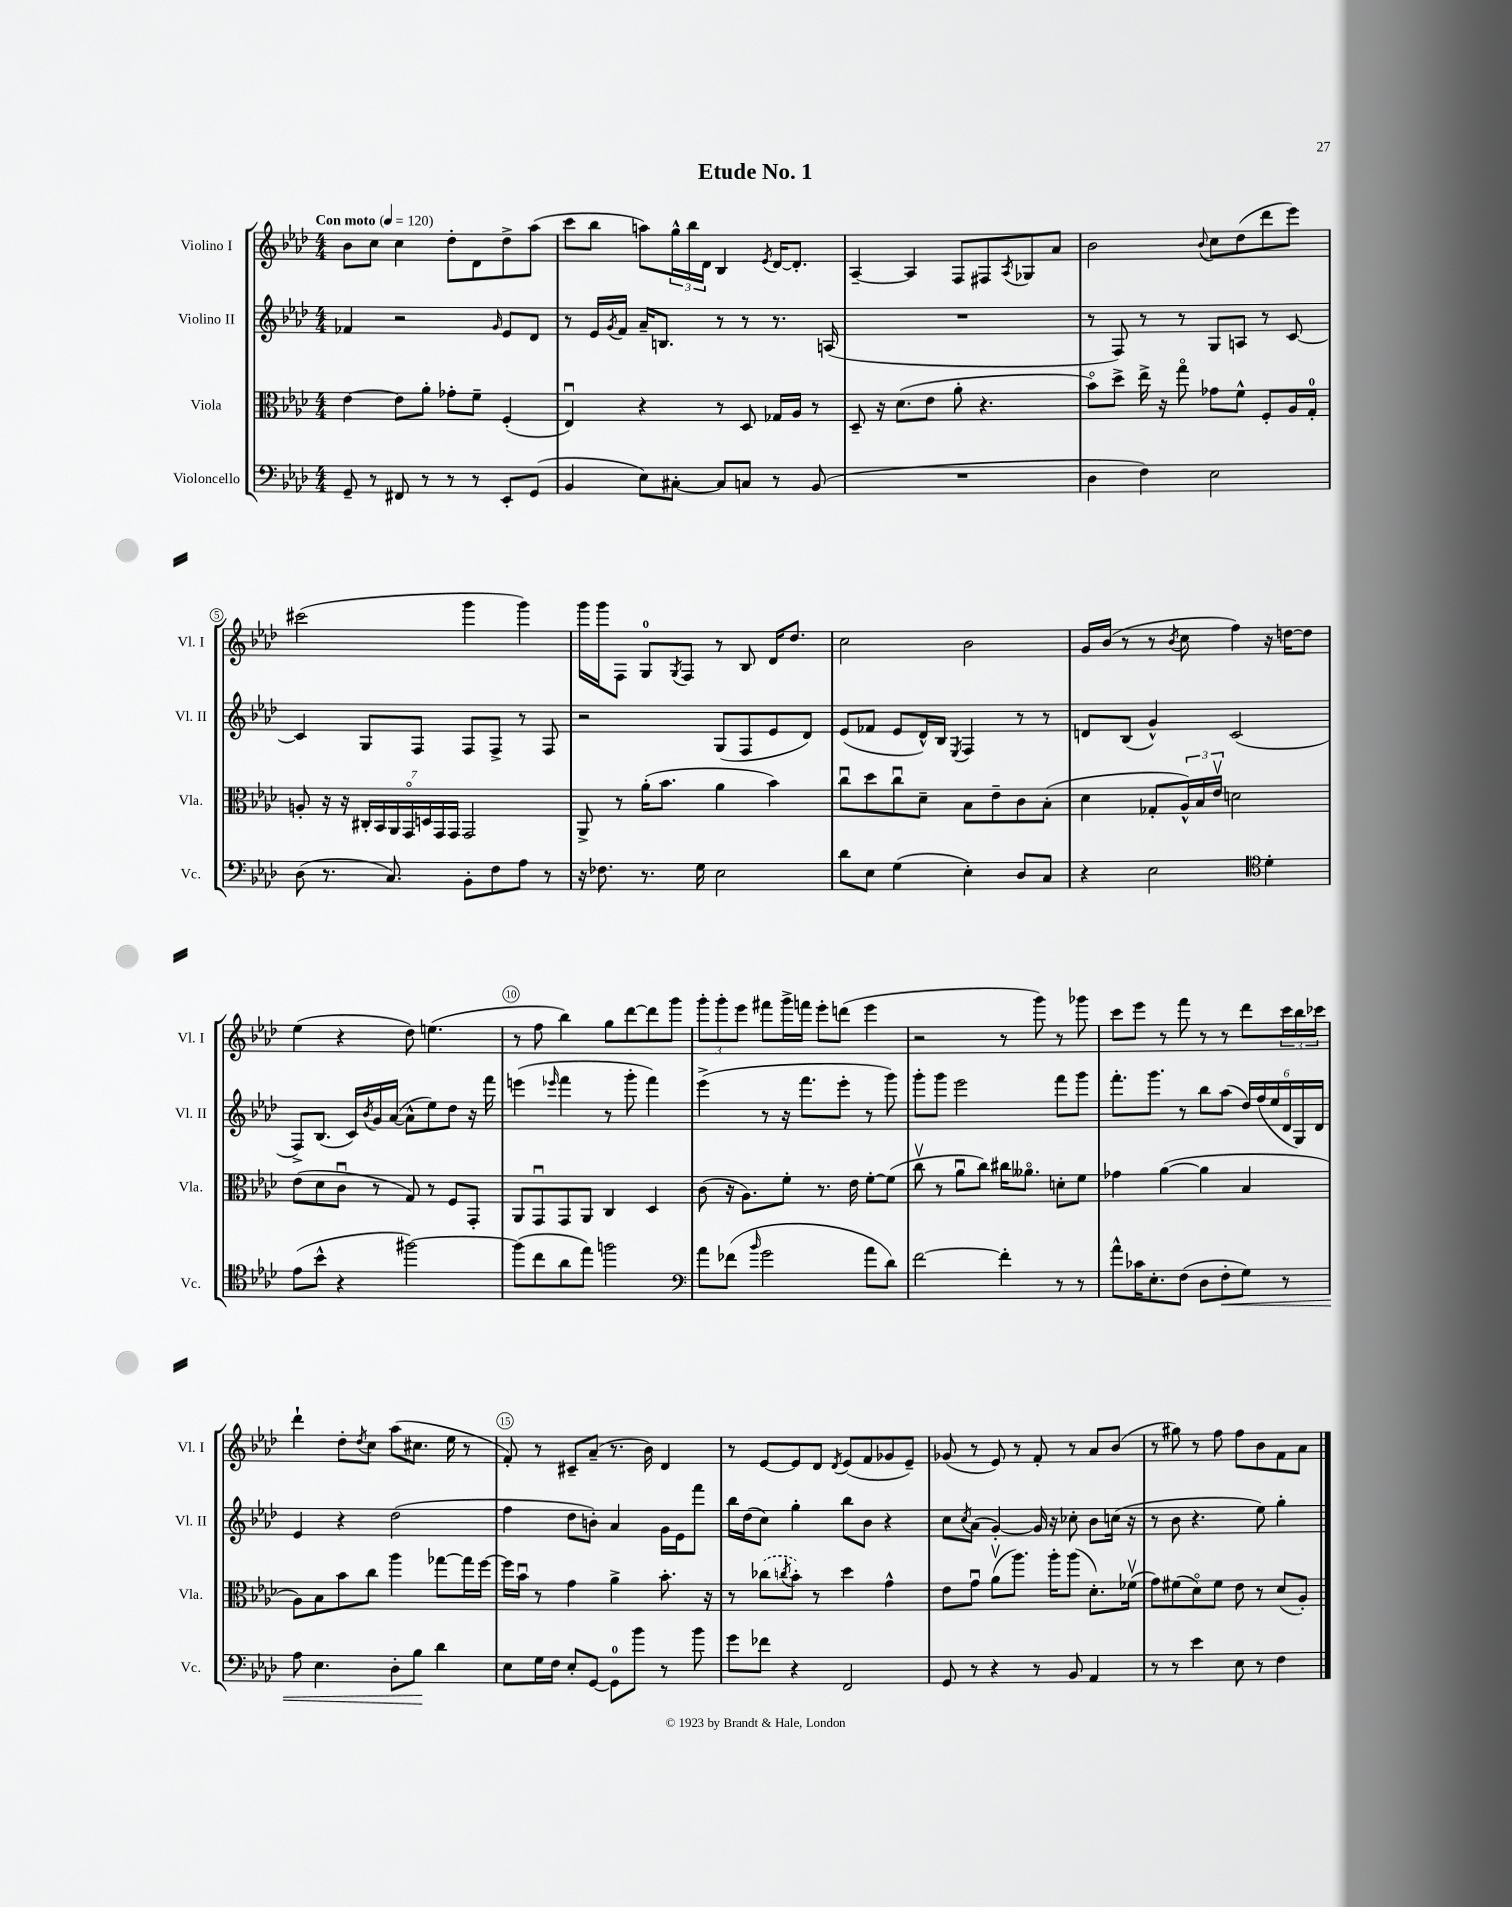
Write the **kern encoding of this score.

**kern	**dynam	**kern	**kern	**kern
*part4	*part4	*part3	*part2	*part1
*staff4	*staff4	*staff3	*staff2	*staff1
*I"Violoncello	*	*I"Viola	*I"Violino II	*I"Violino I
*I'Vc.	*	*I'Vla.	*I'Vl. II	*I'Vl. I
*clefF4	*	*clefC3	*clefG2	*clefG2
*k[b-e-a-d-]	*	*k[b-e-a-d-]	*k[b-e-a-d-]	*k[b-e-a-d-]
*M4/4	*	*M4/4	*M4/4	*M4/4
*MM120	*	*MM120	*MM120	*MM120
=1	=1	=1	=1	=1
!	!	!	!	!LO:TX:a:B:t=Con moto
8GG~/	.	[4e-\	4f-X/	8b-\L
8r	.	.	.	8cc\J
8FF#X/	.	8e-\L]	2r	4cc\
8r	.	8a-'\J	.	.
8r	.	8g-X'\L	.	8dd-'\L
8r	.	8f~\J	.	8d-\
.	.	.	16qqg/	.
8EE-'/L	.	(4F'/	8e-/L	8dd-^\
(8GG/J	.	.	8d-/J	(8aa-\J
=2	=2	=2	=2	=2
4BB-/	.	4E-u/)	8r	8ccc\L
.	.	.	16e-/LL	8bb-\J
.	.	.	8qg/	.
.	.	.	16f/JJ	.
8E-\L)	.	4r	16a-~/KL	8aan\L)
.	.	.	8.Bn/J	.
[8C#X'\J	.	.	.	24gg^^\L
.	.	.	.	24bb-\
.	.	.	.	24d-\JJ
8C#/L]	.	8r	8r	4B-/
8Cn/J	.	8D-/	8r	.
.	.	.	.	8qe-/
8r	.	16G-X/LL	8.r	[16d-/KL
.	.	16A-/JJ	.	8.d-'/J]
(8BB-/	.	8r	.	.
.	.	.	(16An/	.
=3	=3	=3	=3	=3
1r	.	8D-~/	1r	[4A-~/
.	.	16r	.	.
.	.	(8.d-\L	.	.
.	.	.	.	4A-/]
.	.	8e-\J	.	.
.	.	8a-'\	.	8F/L
.	.	4.r	.	8F#X/
.	.	.	.	8qA-/
.	.	.	.	8G-X/
.	.	.	.	8a-/J
=4	=4	=4	=4	=4
4D-\	.	8b-\L)	8r	2b-\
.	.	8dd-^\J	8F/)	.
4F\)	.	16ee-^\	8r	.
.	.	16r	.	.
.	.	8gg\	8r	.
.	.	.	.	8qqb-/
2E-\	.	8g-X\L	8G/L	8cc\L
.	.	8f^^\J	8An/J	(8dd-\
.	.	8F'/L	8r	8ddd-\
.	.	16A-/L	[8c/	8eee-\J)
.	.	16G'/JJ	.	.
!!LO:LB:g=z
=5	=5	=5	=5	=5
(8D-\	.	8An'/	4c/]	(2ccc#X\
8.r	.	16r	.	.
.	.	16r	.	.
.	.	28C#X'/LL	8G/L	.
.	.	28BB-/	.	.
8.C/)	.	.	.	.
.	.	28AA-/	.	.
.	.	28GG/	.	.
.	.	.	8F/J	.
.	.	28Dn/	.	.
.	.	28GG/	.	.
.	.	28GG/JJ	.	.
8BB-'\L	.	2GG/	8F/L	4ggg\
8F\	.	.	8F^/J	.
8A-\J	.	.	8r	4ggg\)
8r	.	.	8F/	.
=6	=6	=6	=6	=6
16r	.	8AA-^/	2r	16ggg\LL
8.F-X\	.	.	.	16ggg\J
.	.	8r	.	8F\J
8.r	.	(16a-'\KL	.	8G/L
.	.	8.b-\J	.	.
.	.	.	.	8qG/
.	.	.	.	8F/J
16G\	.	.	.	.
2E-\	.	4a-\	(8G/L	8r
.	.	.	8F/	8B-/
.	.	4b-\)	8e-/	16d-/KL
.	.	.	.	8.dd-/J
.	.	.	8d-/J)	.
=7	=7	=7	=7	=7
8d-\L	.	8ccu\L	(8e-/L	2cc\
8E-\J	.	8dd-\	8f-X/J	.
(4G\	.	8ccu\	8e-/L	.
.	.	8d-~\J	16d-^^/L)	.
.	.	.	16B-/JJ	.
.	.	.	8qE-/	.
4E-'\)	.	8B-\L	4F/	2b-\
.	.	8e-~\	.	.
8D-/L	.	8c\	8r	.
8C/J	.	(8B-'\J	8r	.
=8	=8	=8	=8	=8
4r	.	4d-\	8dn/L	16g/LL
.	.	.	.	(16b-/JJ
.	.	.	(8B-/J	8r
2E-\	.	8G-X'/L	4g^^/)	8r
.	.	.	.	8qb-/
.	.	24A-^^/L)	.	8cc\
.	.	24B-/	.	.
.	.	24e-v/JJ	.	.
.	.	2dn\	(2c/	4ff\)
*clefC4	*	*	*	*
4d-'\	.	.	.	16r
.	.	.	.	[16ddn\KL
.	.	.	.	8dd\J]
!!LO:LB:g=z
=9	=9	=9	=9	=9
(8e-\L	.	(8e-\L	8F^/L)	(4ee-\
8b-^^\J	.	8d-\	(8.B-/J	.
4r	.	8cu\J	.	4r
.	.	.	16c/LL)	.
.	.	.	8qb-/	.
.	.	8r	16g/	.
.	.	.	([16a-/JJ	.
[2ff#X\)	.	8G/)	8a-^^\L]	8dd-\)
.	.	8r	8ee-\)	(4.een\
.	.	8F/L	8dd-\J	.
.	.	8GG'/J	16r	.
.	.	.	16fff\	.
=10	=10	=10	=10	=10
(8ff#\L]	.	8AA-/L	(4eeen\	8r
8cc\	.	8GGu/	.	8ff\
.	.	.	16qqeee-X/	.
8a-\	.	8GG/	4fff\	4bb-\)
8ee-\J)	.	8AA-/J	.	.
2ffn\	.	4C/	8r	8gg\L
.	.	.	8ggg'\	[8ddd-\
.	.	4D-/	4fff\)	8ddd-\]
.	.	.	.	8ggg\J
=11	=11	=11	=11	=11
*clefF4	*	*	*	*
8a-\L	.	(8c\	(4eee-^\	12ggg'\L
.	.	.	.	12ggg'\
(8f-X\J	.	16r	.	.
.	.	.	.	12eee-\J
.	.	8.A-\L)	.	.
16qqb-/	.	.	.	.
2g\	.	.	8r	8fff#X\L
.	.	8f'\J	16r	16ggg^\L
.	.	.	8.fff\L	16fffn\JJ
.	.	8.r	.	8eee-'\L
.	.	.	8eee-'\J	(8dddn\J
.	.	16e-\	.	.
8a-\L	.	[8f'\L	8r	4eee-\
8d-\J)	.	(8f\J]	8ggg\)	.
=12	=12	=12	=12	=12
[2f\	.	8ccv\	8ggg'\L	2r
.	.	8r	8ggg\J	.
.	.	8a-u\L	2eee-\	.
.	.	8cc\J)	.	.
4f'\]	.	16cc#X\KL	.	8r
.	.	8.a--X\J	.	.
.	.	.	.	8ggg\)
8r	.	8dn'\L	8fff\L	8r
8r	.	8f\J	8ggg\J	8ggg-X\
=13	=13	=13	=13	=13
8a-^^\L	.	4g-X\	8.fff'\L	8ccc\L
16c-X\K	.	.	.	8eee-\J
8.E-'\	.	.	8.ggg\J	.
.	.	([4a-\	.	8r
(8F\J	.	.	8r	8fff\
8D-\L	.	4a-\]	8bb-\L	8r
!	!LO:HP:b	!	!	!
8F'\	<	.	(8aa-\J	8r
8G\J)	.	4B-/	24dd-/LL)	8ddd-\L
.	.	.	(24ff/	.
.	.	.	24ee-/	.
8r	.	.	24d-/	24ccc\L
.	.	.	24G/)	24bb-\
.	.	.	24d-/JJ	24ccc-X\JJ
!!LO:LB:g=z
=14	=14	=14	=14	=14
8A-\	.	8A-\L)	4e-/	4ddd-`\
4.E-\	.	8B-\	.	.
.	.	8b-\	4r	8dd-'\L
.	.	.	.	8qdd-/
.	.	8cc\J	.	8cc\J
8D-'\L	.	4aa-\	(2dd-\	(8aa-\L
8B-\J	.	.	.	8.cc#X\J
4d-\	[	[8gg-X\L	.	.
.	.	.	.	16ee-\
.	.	16gg-\L]	.	8r
.	.	[16ff\JJ	.	.
=15	=15	=15	=15	=15
8E-\L	.	16ff\LL]	4ff\	8f'/)
.	.	16b-u\JJ	.	.
16G\L	.	8r	.	8r
16F\JJ	.	.	.	.
8E-'/L	.	4g\	8dd-\L	8c#X~/L
[8GG/J	.	.	8bn'\J)	(8a-~/J
8GG\L]	.	4a-^\	4a-/	8.r
8b-\J	.	.	.	.
.	.	.	.	16b-\)
8r	.	8.b-'\	16g\LL	4d-/
.	.	.	16e-\J	.
8b-\	.	.	8fff\J	.
.	.	16r	.	.
=16	=16	=16	=16	=16
8g\L	.	8r	16bb-\LL	8r
.	.	.	(16dd-\J	.
8f-X\J	.	(8cc-X\L	8cc\J)	[8e-/L
.	.	8qccn/	.	.
4r	.	8b-'\J)	4gg'\	8e-/]
.	.	8r	.	8d-/J
.	.	.	.	8qd-/
2FF/	.	4dd-\	8bb-\L	(8e-/L
.	.	.	8b-\J	8f/
.	.	4g^^\	4r	8g-X/
.	.	.	.	8e-~/J)
=17	=17	=17	=17	=17
8GG/	.	8e-\L	8cc\L	(8g-X/
.	.	.	8qcc/	.
8r	.	8gu\J	(8a-\J	8r
4r	.	(8a-v\L	[4g'/)	8e-/)
.	.	8.aa-\J)	.	8r
8r	.	.	16g/]	8f'/
.	.	16aa-'\KL	16r	.
8BB-/	.	(8aa-\J	8cc-X'\	8r
4AA-/	.	8.d-'\L)	8b-\L	8a-/L
.	.	.	(16ccn\Jk	(8b-/J
.	.	(16f-Xv\Jk	16r	.
=18	=18	=18	=18	=18
8r	.	8g\L)	8r	8r
8r	.	(8f#X\	8b-\	8gg#X\)
4e-\	.	8d-\)	4.r	8r
.	.	8f#\J	.	8ff\
8E-\	.	8e-\	.	8ff\L
8r	.	8r	8ee-\)	8b-\
4F\	.	(8d-/L	4gg'\	8f\
.	.	8A-'/J)	.	8a-\J
==	==	==	==	==
*-	*-	*-	*-	*-
